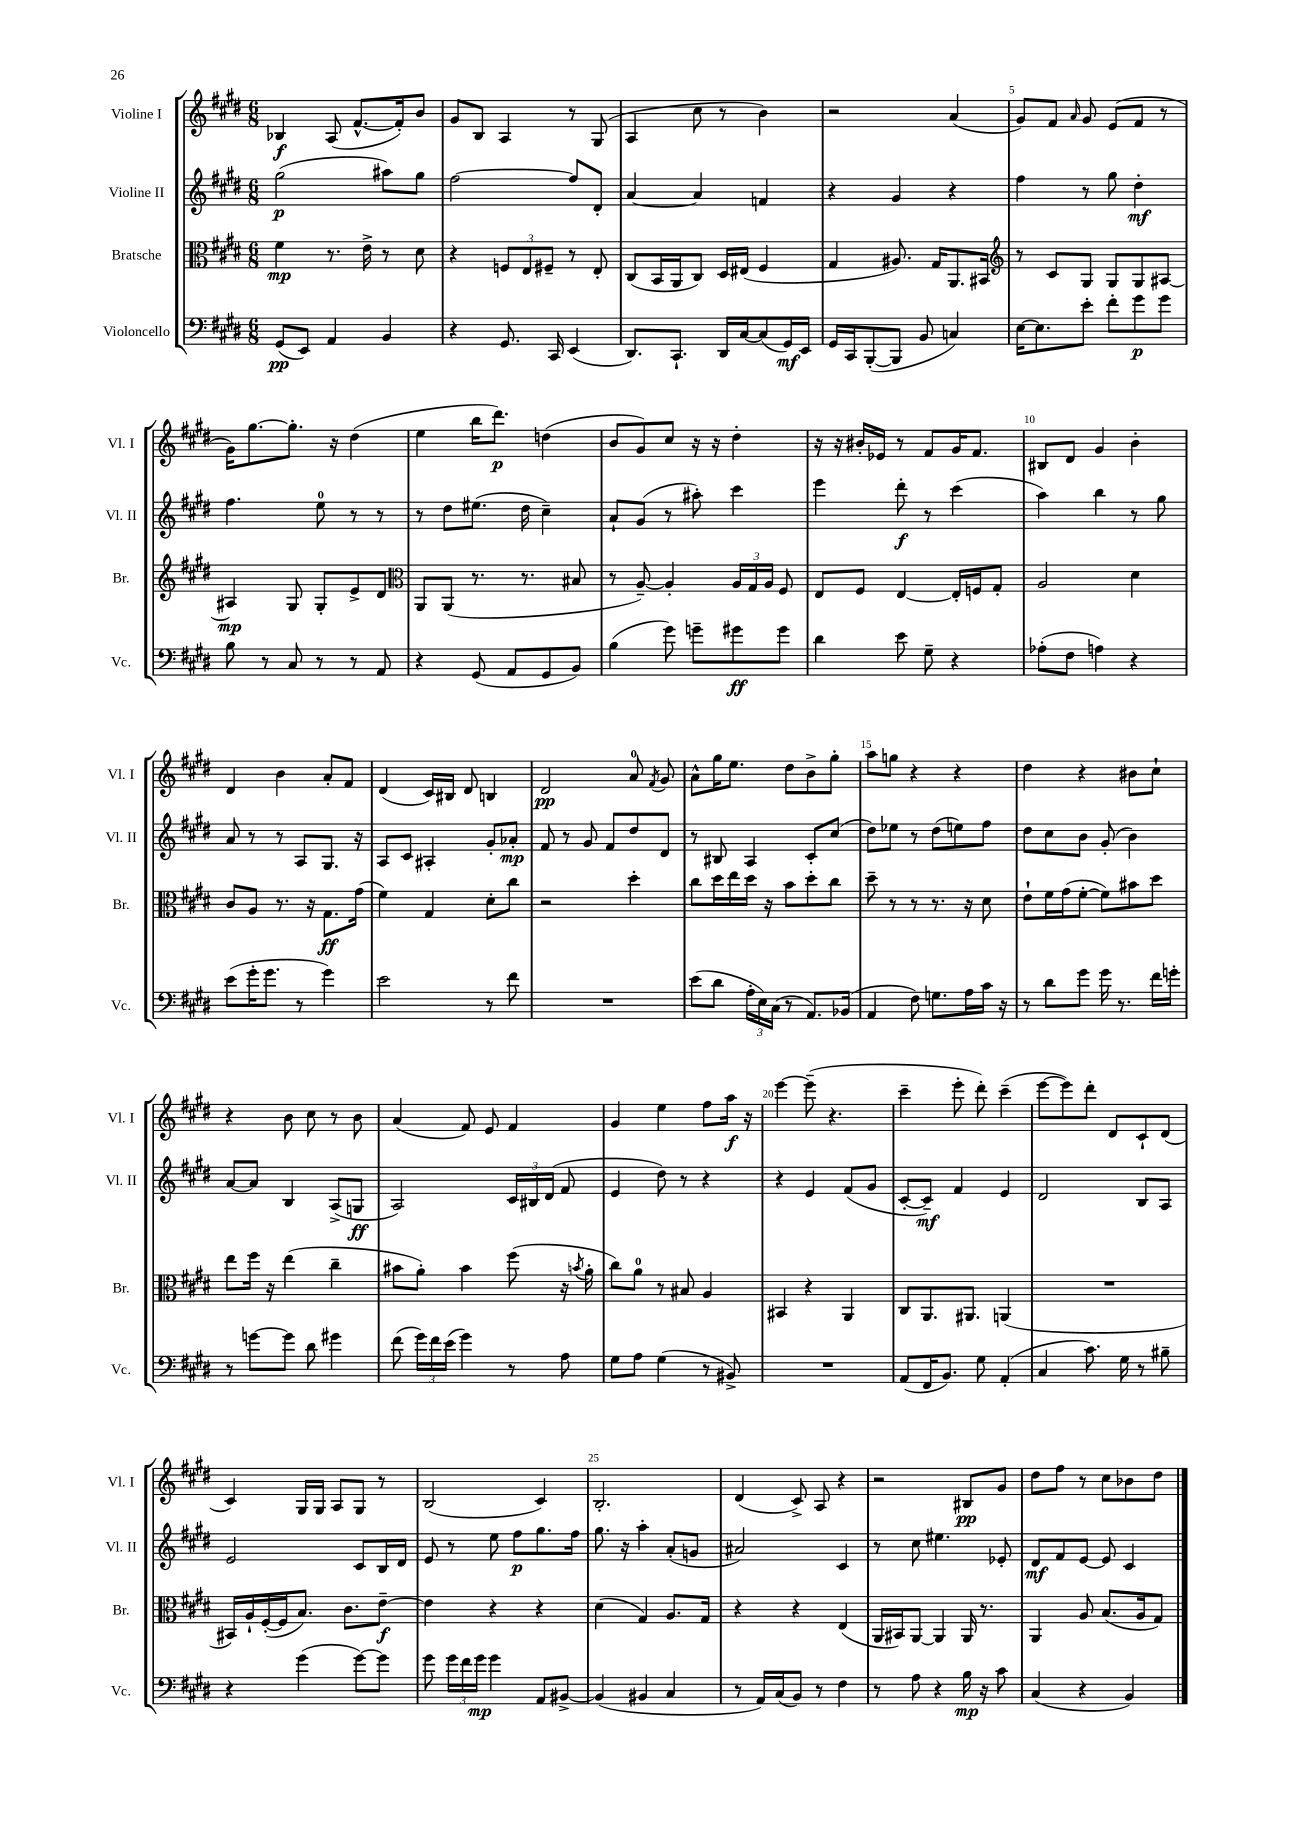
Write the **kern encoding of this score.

**kern	**kern	**kern	**kern
*staff4	*staff3	*staff2	*staff1
*clefF4	*clefC3	*clefG2	*clefG2
*k[f#c#g#d#]	*k[f#c#g#d#]	*k[f#c#g#d#]	*k[f#c#g#d#]
*M6/8	*M6/8	*M6/8	*M6/8
(8GG#	4f#	(2gg#	4B-
8EE)	.	.	.
4AA	8.r	.	(8A
.	.	.	[8.f#^^
.	16e^	.	.
4BB	8r	8aa#)	.
.	.	.	16f#'])
.	8d#	8gg#	8b
=	=	=	=
4r	4r	[2ff#	8g#
.	.	.	8B
8.GG#	12F	.	4A
.	12E	.	.
.	12F#~	.	.
16CC#	.	.	.
(4EE	8r	8ff#]	8r
.	8E'	8d#'	(8G#
=	=	=	=
8.DD#)	(8C#	[4a	4A
.	16BB	.	.
8.CC#`	16AA	.	.
.	8C#)	4a]	8cc#
16DD#	16D#	.	8r
[16C#	(16E#	.	.
(8C#]	4F#	4f	4b)
16GG#)	.	.	.
16EE	.	.	.
=	=	=	=
16GG#	4G#	4r	2r
16CC#	.	.	.
([8BBB'	.	.	.
8BBB]	8.A#)	4g#	.
8BB	.	.	.
.	16G#	.	.
4C)	8.AA	4r	(4a
.	16BB#	.	.
=	=	=	=
*	*clefG2	*	*
[16E	8r	4ff#	8g#)
8.E]	.	.	.
.	8c#	.	8f#
.	.	.	16qqa
8e'	8G#	8r	8g#
8f#'	8G#	8gg#	(8e
8g#	8G#	4dd#'	8f#
8g#	[8A#	.	8r
=	=	=	=
8B	4A#]	4.ff#	16g#)
.	.	.	[8.gg#
8r	.	.	.
8C#	8G#	.	8.gg#']
8r	8G#'	8ee	.
.	.	.	16r
8r	8e^	8r	(4dd#
8AA	8d#	8r	.
=	=	=	=
*	*clefC3	*	*
4r	8AA	8r	4ee
.	(8AA	8dd#	.
(8GG#	8.r	(8.ee#	16bb
.	.	.	8.ddd#)
8AA	.	.	.
.	8.r	16dd#	.
8GG#	.	4cc#~)	(4dd
8BB)	8B#	.	.
=	=	=	=
(4B	8r	8a`	8b
.	[8A~)	(8g#	8g#)
8g#)	4A']	8r	8cc#
8g~	.	8aa#')	16r
.	.	.	16r
8g#	24A	4ccc#	4dd#'
.	24G#	.	.
.	24A	.	.
8g#	8F#	.	.
=	=	=	=
4d#	8E	4eee	16r
.	.	.	16r
.	8F#	.	16b#'
.	.	.	16e-
8e	[4E	8ddd#'	8r
8G#~	.	8r	8f#
4r	16E']	(4ccc#	16g#
.	16F	.	8.f#
.	8G#'	.	.
=	=	=	=
(8A-'	2A	4aa)	8B#
8F#	.	.	8d#
4A)	.	4bb	4g#
4r	4d#	8r	4b'
.	.	8gg#	.
=	=	=	=
(8e	8c#	8a	4d#
16g#'	8A	8r	.
8.g#	.	.	.
.	8.r	8r	4b
8r	.	8A	.
.	16r	.	.
4g#)	8.G#	8.G#	8a'
.	.	.	8f#
.	(16g#	16r	.
=	=	=	=
2e	4f#)	8A	(4d#
.	.	8c#	.
.	4G#	4A#'	16c#)
.	.	.	16B#
.	.	.	8d#
8r	8d#'	8g#'	4B
8f#	8cc#	8a-'	.
=	=	=	=
2.r	2r	8f#	2d#
.	.	8r	.
.	.	8g#	.
.	.	8f#	.
.	4dd#'	8dd#	8a
.	.	.	8qf#
.	.	8d#	8g#
=	=	=	=
(8e	8cc#	8r	8a^^
8d#	16dd#	8B#	16gg#
.	16ee	.	8.ee
24A'	16dd#	4A	.
24E)	.	.	.
.	16r	.	.
(24C#	.	.	.
8r	8b	.	8dd#
8.AA)	8dd#'	8c#'	8b^
.	8cc#	(8cc#	8gg#'
(16BB-	.	.	.
=	=	=	=
4AA	8dd#~	8dd#)	8aa
.	8r	8ee-	8gg
8F#)	8r	8r	4r
8.G	8.r	(8dd#	.
.	.	8ee)	4r
16A	16r	.	.
16c#	8d#	8ff#	.
16r	.	.	.
=	=	=	=
8r	8e`	8dd#	4dd#
8d#	16f#	8cc#	.
.	(16g#	.	.
8g#	[8f#'	8b	4r
16g#	8f#])	(8g#'	.
8.r	.	.	.
.	8b#	4b)	8b#
16f#	8dd#	.	8cc#`
16g'	.	.	.
=	=	=	=
8r	8ee	[8a	4r
[8g	16ff#	8a]	.
.	16r	.	.
8g]	(4ee	4B	8b
8d#	.	.	8cc#
4g#	4cc#~	(8A^	8r
.	.	8G	8b
=	=	=	=
(8f#	8b#	2A)	(4a
24g#)	8a')	.	.
24f#	.	.	.
(24e	.	.	.
4g#)	4b#	.	8f#)
.	.	.	8e
8r	(8ff#	24c#	4f#
.	.	24B#	.
.	.	(24d#	.
8A	16r	8f#	.
.	8qb	.	.
.	16a'	.	.
=	=	=	=
8G#	8cc#)	4e	4g#
8A	8a	.	.
(4G#	8r	8dd#)	4ee
.	8B#	8r	.
8r	4A	4r	8ff#
8BB#^)	.	.	16aa
.	.	.	16r
=	=	=	=
2.r	4BB#	4r	[4eee
.	4r	4e	(8eee~]
.	.	.	4.r
.	4AA	(8f#	.
.	.	8g#	.
=	=	=	=
(8AA	8C#	[8c#'	4ccc#~
16FF#	8.AA	8c#~])	.
8.BB)	.	.	.
.	.	4f#	8eee'
.	8.AA#	.	.
8G#	.	.	8ddd#')
(4AA'	(4AA	4e	(4ccc#~
=	=	=	=
4C#	2.r	2d#	[8eee
.	.	.	8eee])
8.c#)	.	.	8ddd#'
.	.	.	8d#
16G#	.	.	.
8r	.	8B	8c#`
8B#~	.	8A	(8d#
=	=	=	=
4r	16BB#)	2e	4c#)
.	16A`	.	.
.	([16F#'	.	.
.	16F#]	.	.
(4g#	8.B)	.	16G#
.	.	.	16G#
.	.	.	8A
.	8.c#	.	.
[8g#)	.	8c#	8G#
8g#]	[8e~	16B	8r
.	.	16d#	.
=	=	=	=
8g#	4e]	8e	(2B
24g#	.	8r	.
24f#	.	.	.
24g#	.	.	.
4g#	4r	8ee	.
.	.	8ff#	.
8AA	4r	8.gg#	4c#)
[8BB#^	.	.	.
.	.	16ff#	.
=	=	=	=
(4BB#]	(4d#	8.gg#	2.B'
.	.	16r	.
4BB#	4G#)	4aa'	.
4C#	8.A	(8a'	.
.	.	8g	.
.	16G#	.	.
=	=	=	=
8r	4r	2a#)	(4d#
16AA)	.	.	.
(16C#	.	.	.
8BB)	4r	.	8c#^)
8r	.	.	8A
4F#	(4E	4c#	4r
=	=	=	=
8r	16AA	8r	2r
.	16BB#)	.	.
8A	[8AA	8cc#	.
4r	4AA]	4.ee#	.
16B	16AA	.	8B#
16r	8.r	.	.
8c#	.	8e-'	8g#
=	=	=	=
(4C#	4AA	8d#	8dd#
.	.	8f#	8ff#
4r	8A	[8e	8r
.	(8.B	8e]	8cc#
4BB)	.	4c#	8b-
.	16A	.	.
.	8G#)	.	8dd#
==	==	==	==
*-	*-	*-	*-
